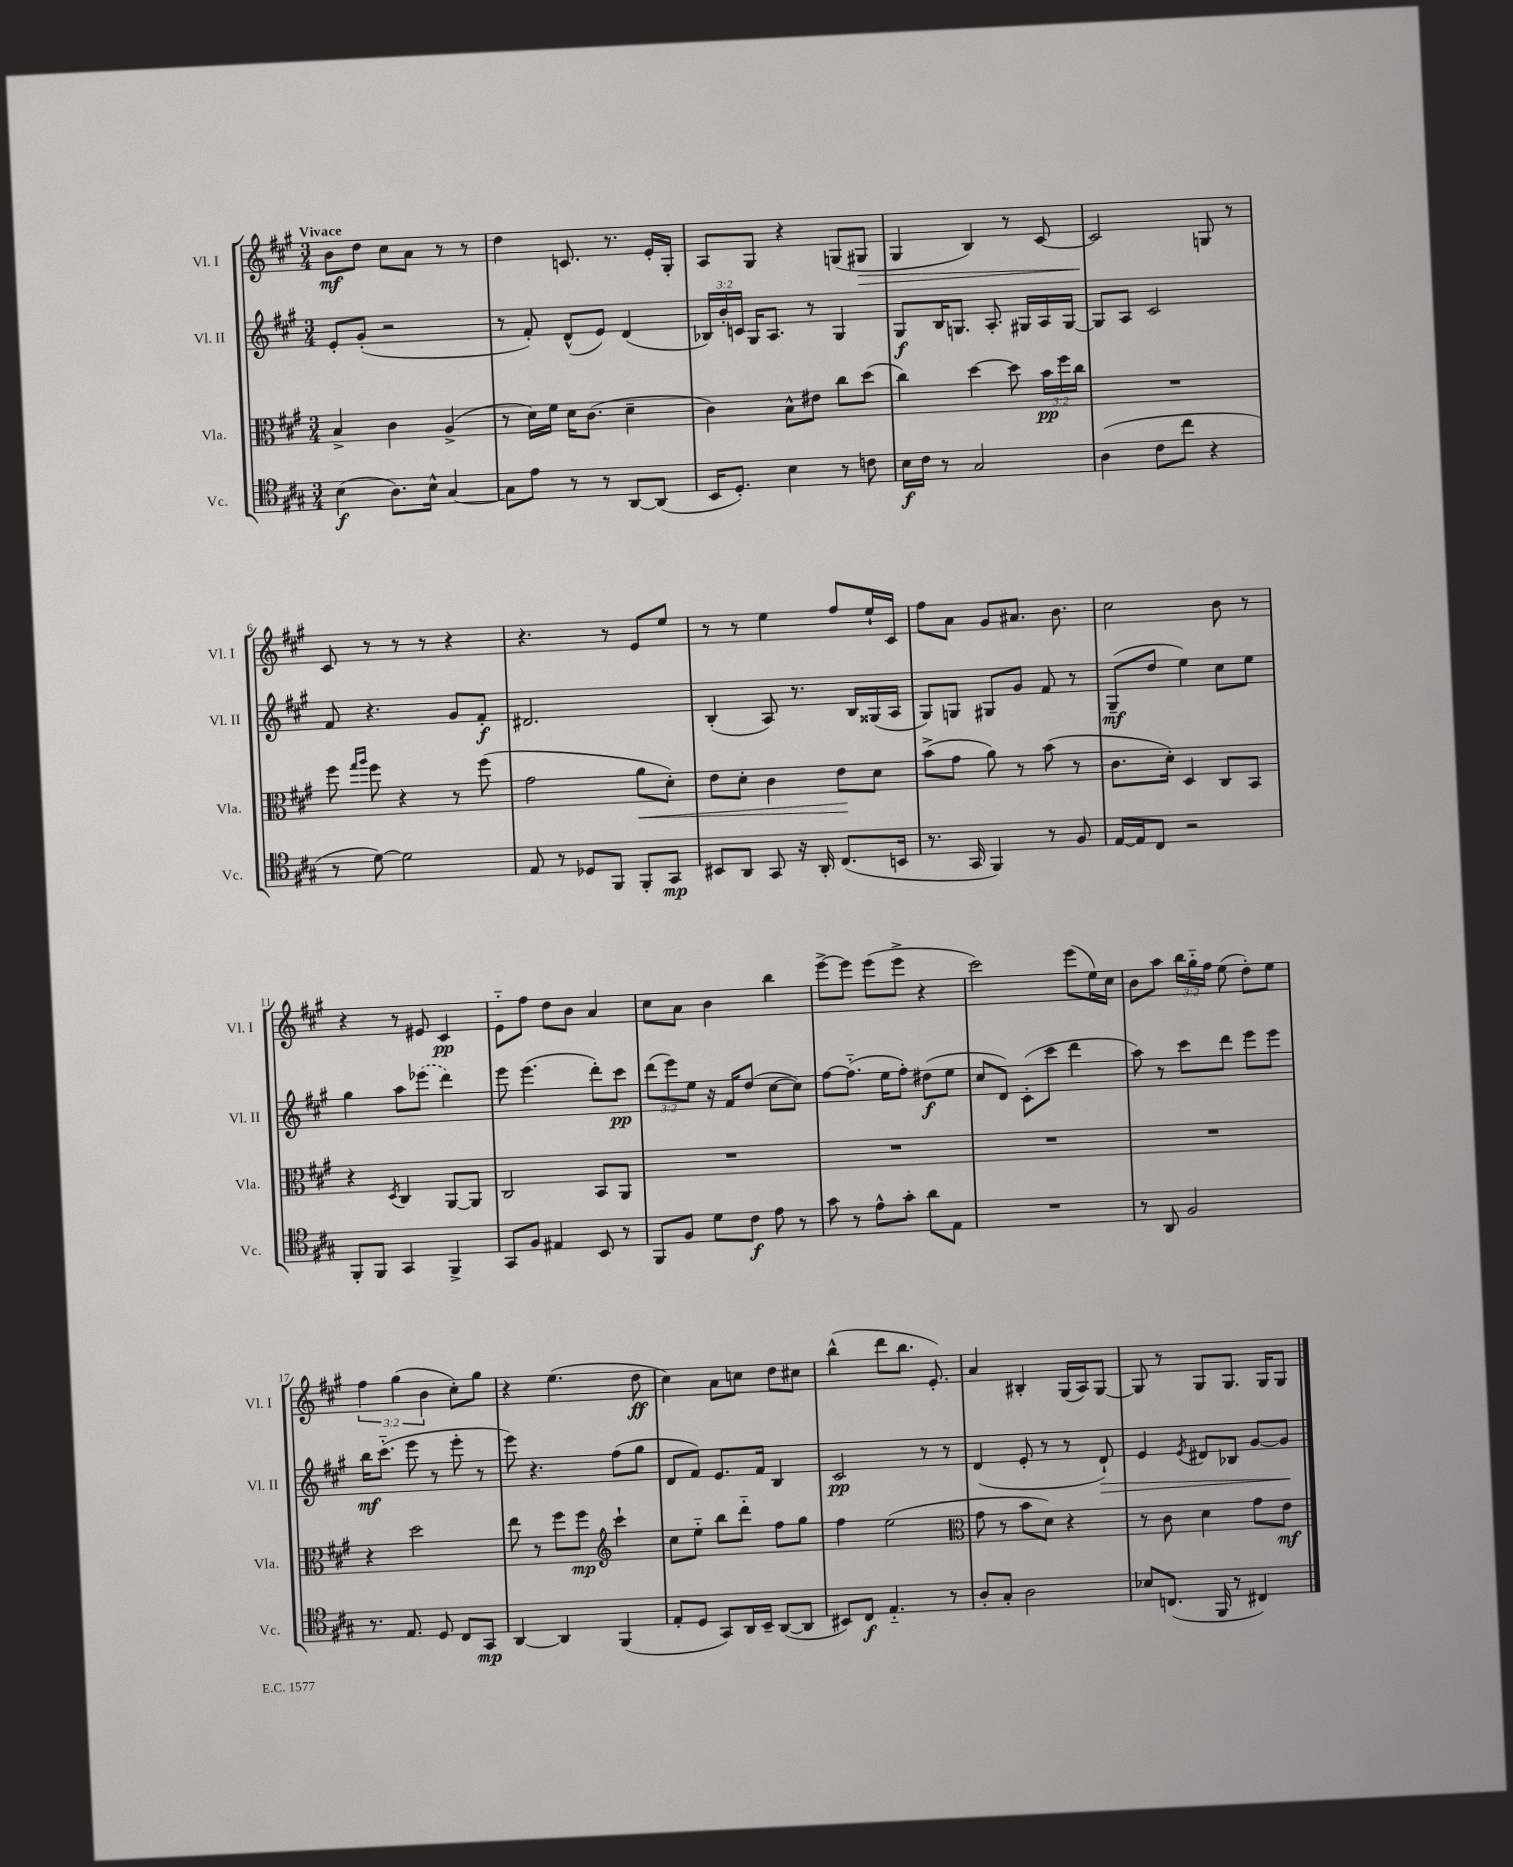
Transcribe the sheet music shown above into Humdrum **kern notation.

**kern	**kern	**kern	**kern
*staff4	*staff3	*staff2	*staff1
*clefC4	*clefC3	*clefG2	*clefG2
*k[f#c#g#]	*k[f#c#g#]	*k[f#c#g#]	*k[f#c#g#]
*M3/4	*M3/4	*M3/4	*M3/4
(4B	4B^	8e'	8b
.	.	(8g#'	8dd
8.A)	4c#	2r	8cc#
.	.	.	8a
16B^^	.	.	.
[4G#	(4A^	.	8r
.	.	.	8r
=	=	=	=
8G#]	8r	8r	4dd
8e	16d)	8f#')	.
.	16f#	.	.
8r	16d	(8d^^	8.c
.	(8.c#	.	.
8r	.	8e)	.
.	.	.	8.r
[8AA	4d~	(4d	.
(8AA]	.	.	16e'
.	.	.	16G#'
=	=	=	=
16BB	4c#)	24B-)	8A
.	.	24b'	.
8.D')	.	.	.
.	.	24c	.
.	.	16G#	8G#
.	.	8.A	.
4B	8B^^	.	4r
.	8e#	8r	.
8r	8cc#	4G#	(8G
8c	(8dd	.	8G#
=	=	=	=
16B	4cc#)	8G#	4G#
16c#	.	.	.
8r	.	16B	.
.	.	8.G	.
2G#	[4dd	.	4B)
.	.	8.A'	.
.	8dd]	.	8r
.	.	16G#	.
.	24b	16A	[8c#
.	24ff#	.	.
.	.	[16G#	.
.	24cc#	.	.
=	=	=	=
(4A	2.r	8G#]	2c#]
.	.	8A	.
8c#	.	2c#	.
8cc#	.	.	.
4r	.	.	8G
.	.	.	8r
=	=	=	=
8r	8ff#	8f#	8c#
.	16qqgg#	.	.
.	16qqaa	.	.
[8d)	8ff#	4.r	8r
2d]	4r	.	8r
.	.	.	8r
.	8r	8g#	4r
.	(8ff#	8f#'	.
=	=	=	=
8E	2g#	2.d#	4.r
8r	.	.	.
8D-	.	.	.
8FF#	.	.	8r
8FF#'	8a	.	8e
8GG#	8d')	.	8ee
=	=	=	=
8BB#	8e	(4B'	8r
8AA	8d'	.	8r
8GG#	4c#	8A)	4ee
16r	.	8.r	.
16AA'	.	.	.
(8.C#	8e	.	8ff#
.	.	16B	.
.	8d	(16G##	16ee`
16BB	.	16A	16c#
=	=	=	=
8.r	(8b^	8G#)	8ff#
.	8g#	8G	8a
16GG#	.	.	.
4FF#)	8a)	8G#	8g#
.	8r	8g#	8.a#
8r	(8b	8f#	.
.	.	.	8.b
8F#	8r	8r	.
=	=	=	=
[16E	8.c#	(8G#~	2cc#
16E]	.	.	.
8C#	.	8dd	.
.	16d')	.	.
2r	4D	4ee)	.
.	8C#	8cc#	8b
.	8BB	8ee	8r
=	=	=	=
8FF#'	4r	4gg#	4r
8FF#	.	.	.
.	8qD	.	.
4GG#	4C#	8aa	8r
.	.	(8eee-	8e#
4FF#^	[8AA	4ddd)	4c#
.	8AA]	.	.
=	=	=	=
8GG#	2C#	8eee	8e'~
8F#	.	(4.eee	8ff#
4E#	.	.	8dd
.	.	.	8b
8BB	8BB	8ddd')	4a
8r	8AA	8ccc#	.
=	=	=	=
8FF#	2.r	(12ddd	8cc#
.	.	12eee)	.
8F#	.	.	8a
.	.	12ee	.
8d	.	16r	4b
.	.	16f#	.
8c#	.	(8dd	.
8e	.	[8cc#	4bb
8r	.	8cc#])	.
=	=	=	=
8g#	2.r	[8ff#	[8eee^
8r	.	(8.ff#'~]	8eee]
8e^^	.	.	(8eee
.	.	16ee	.
8g#'	.	8ff#')	8eee^
8a	.	(8dd#	4r
8E	.	8ee	.
=	=	=	=
2.r	2.r	8cc#	2ccc#)
.	.	8d)	.
.	.	(8c#'	.
.	.	8ccc#	.
.	.	4ddd	(8eee
.	.	.	16ee)
.	.	.	16cc#
=	=	=	=
8r	2.r	8aa)	8b
8AA	.	8r	8aa
2F#	.	8ccc#	24bb
.	.	.	24gg#'~
.	.	.	24ff#
.	.	8ddd	(8ee
.	.	8eee	8dd')
.	.	8eee	8ee
=	=	=	=
8.r	4r	16bb	6ff#
.	.	(8.ccc#'~	.
.	.	.	(6gg#
8.E	.	.	.
.	2dd	8eee	.
.	.	.	6b
8D	.	8r	.
8C#	.	8eee'	8cc#')
8GG#	.	8r	8gg#
=	=	=	=
[4AA	8ee	8eee)	4r
.	8r	4.r	.
4AA]	8ff#	.	(4.ee
.	8ff#	.	.
*	*clefG2	*	*
(4FF#	4ccc#`	(8ff#	.
.	.	8gg#	8dd
=	=	=	=
8E'	8cc#	8d	4cc#)
8D	8ee'~	8f#)	.
8GG#)	8bb	8.e	8a
16AA	8ddd'~	.	8cc
16BB~	.	16f#	.
([8AA	8ff#	4B	8dd
8AA]	8gg#	.	8cc#
=	=	=	=
8BB#)	4ff#	2c#	(4bb^^
8C#	.	.	.
4.E'~	(2ee	.	8ddd
.	.	.	8.bb
.	.	8r	.
.	.	.	8.e')
8r	.	8r	.
=	=	=	=
*	*clefC3	*	*
8A'	8g#	(4d	4a
8G#'	8r	.	.
2A	8b	8e'	4B#'
.	8d)	8r	.
.	4r	8r	(16G#
.	.	.	16A)
.	.	8d`)	[8G#
=	=	=	=
8B-	8r	4e	8G#]
(8.C	8c#	.	8r
.	.	8qe	.
.	4d	8d#	8G#
16FF#	.	.	.
8r	.	8B-	8.G#
4C#)	8g#	[8g#	.
.	.	.	16G#
.	8e	8g#]	8G#
==	==	==	==
*-	*-	*-	*-
